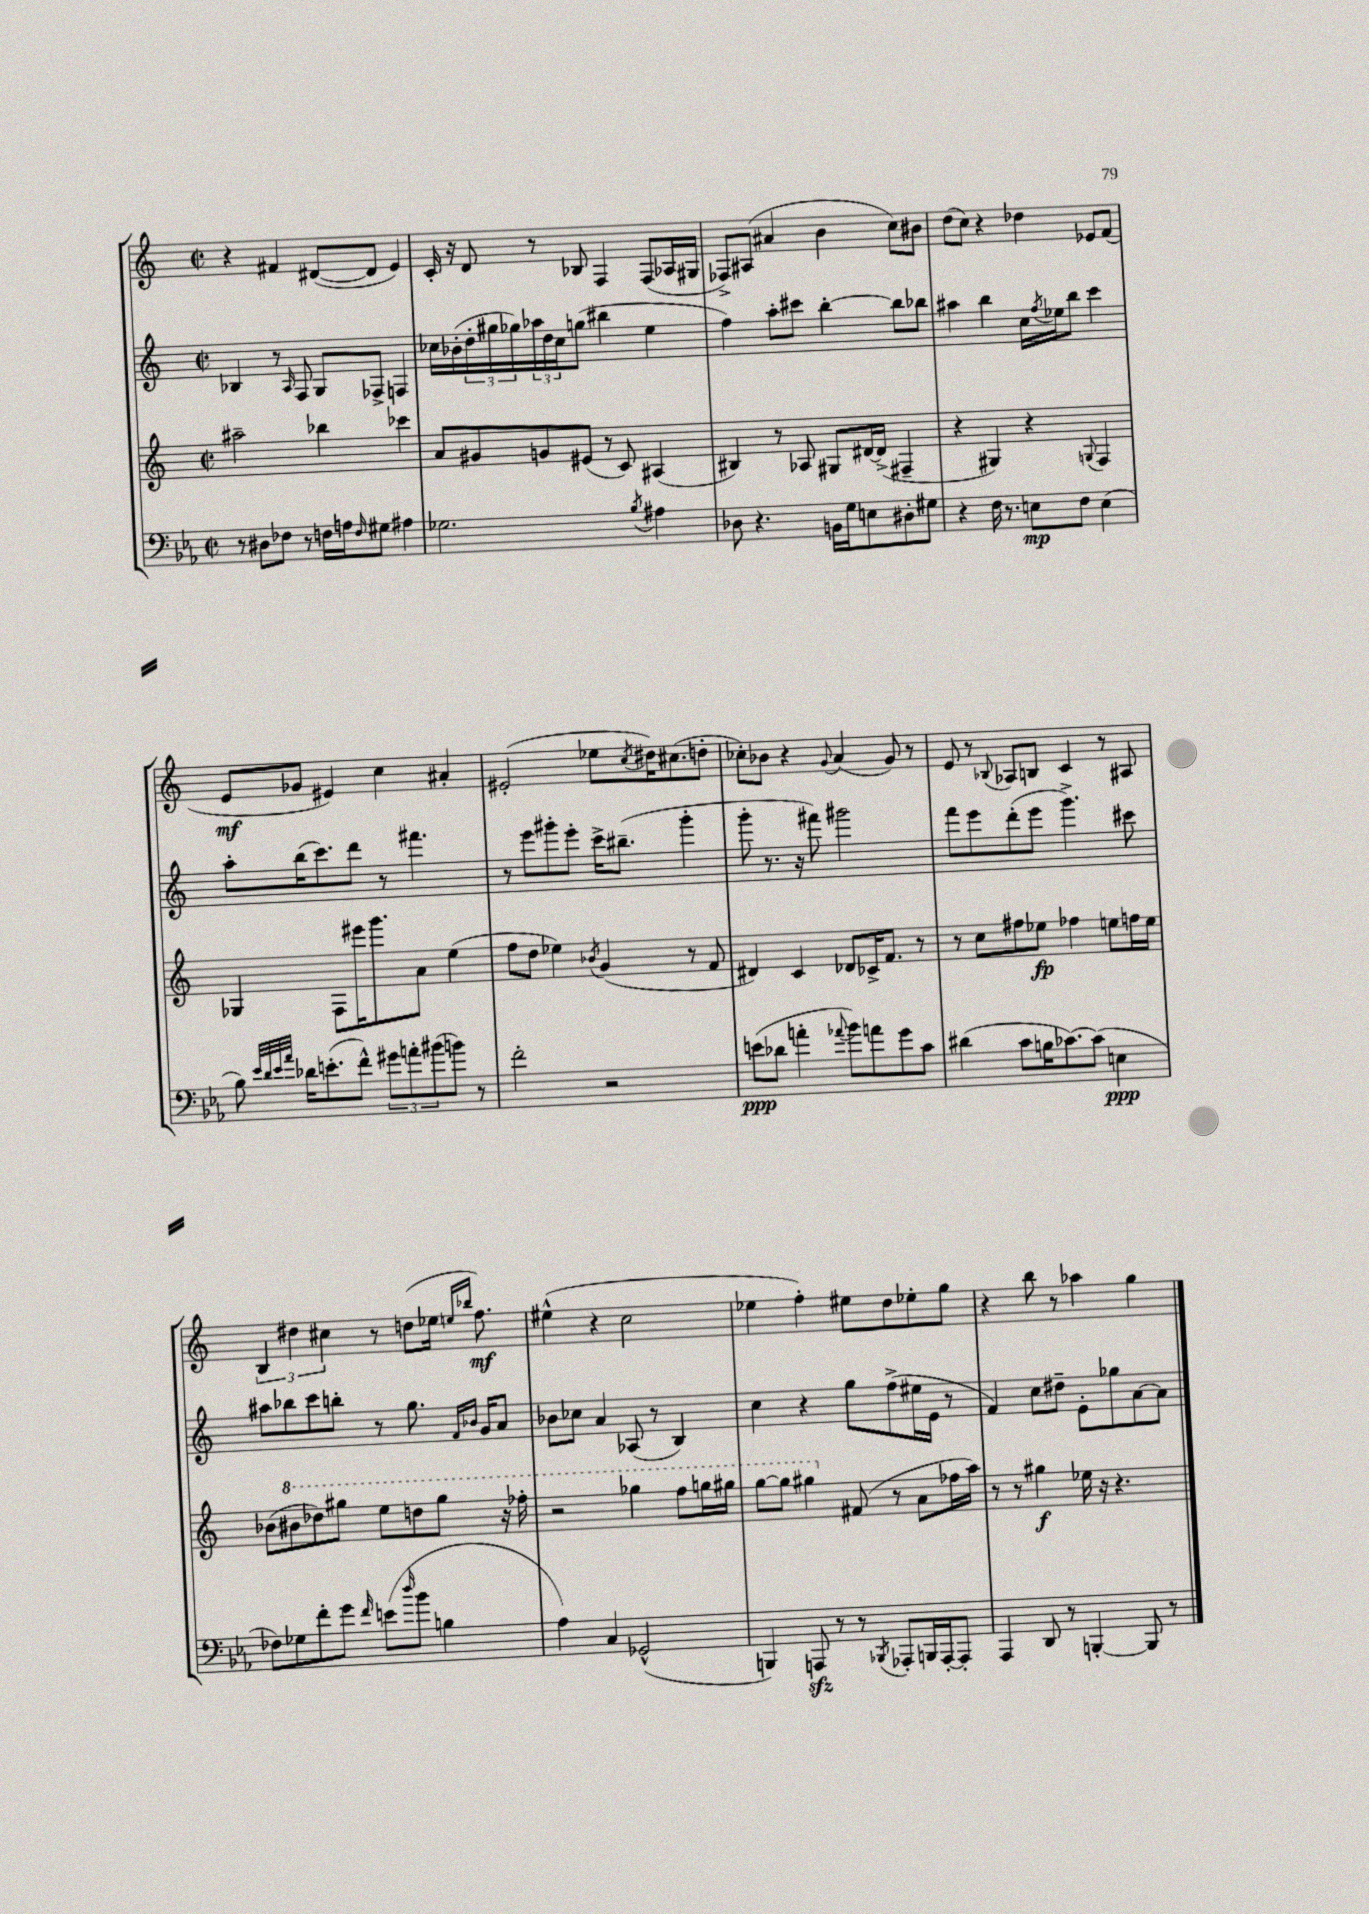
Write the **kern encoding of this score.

**kern	**kern	**kern	**kern
*staff4	*staff3	*staff2	*staff1
*clefF4	*clefG2	*clefG2	*clefG2
*k[b-e-a-]	*k[]	*k[]	*k[]
*M2/2	*M2/2	*M2/2	*M2/2
*met(c|)	*met(c|)	*met(c|)	*met(c|)
8r	2aa#~\	4B-/	4r
8D#\L	.	.	.
8F-\J	.	8r	4f#/
.	.	16qqA/	.
8r	.	8F/	.
16F\LL	4bb-\	8G/L	([8d#/L
16A\J	.	.	.
16qqF/	.	.	.
8G#\J	.	8F-^/J	8d#/]J
4A#\	4ccc-\	4F/	4e/)
=	=	=	=
2.G-\	8a/L	16cc-\LL	16c'/
.	.	(16b-'\	16r
.	8g#/	24dd'\	8d/
.	.	24gg#\	.
.	.	24gg-\)	.
.	8g/	24aa-\	8r
.	.	24dd\	.
.	.	24cc-\J	.
.	(8e#/J	(8gg\J	8B-/
.	8r	4bb#\	4F/
.	8c/)	.	.
8qB-/	.	.	.
4A#\	(4A#/	4ee\	(8F/L
.	.	.	16A-/L
.	.	.	16G#/JJ
=	=	=	=
8D-\	4B#/)	4ff\)	8F-^/L)
4.r	.	.	(8A#/J
.	8r	8aa'\L	4a#/
.	8A-/	8ccc#\J	.
16BB\LL	8G#/L	[4bb'\	4b\
16G\J	.	.	.
8E\	[16d#/L	.	.
.	(16d#^/]JJ	.	.
8D#'\	4F#~/	8bb\]L	8cc\L)
8G#\J	.	8bb-\J	8b#\J
=	=	=	=
4r	4r	4aa#\	(8dd\L
.	.	.	8cc\J)
16F\	4G#/)	4bb\	4r
8.r	.	.	.
8E\L	4r	16cc\LL	4dd-\
.	.	8qff/	.
.	.	16ee-\J	.
8F\J	.	8bb\J	.
.	8qqG/	.	.
(4E\	4F/	4ccc\	8e-/L
.	.	.	(8f/J
=	=	=	=
8B-\)	4G-/	8aa'\L	8e/L
32qqe-/LLL	.	.	.
32qqd/	.	.	.
32qqe-/	.	.	.
32qqa-/JJJ	.	.	.
16d-\LK	.	(16bb\K	8g-/J
(8.e'\	.	8.ccc\)	.
.	8F\L	.	4e#/)
8f^^\J)	16eee#\K	8ddd\J	.
.	8.ggg\	.	.
12g#\L	.	8r	4cc\
12a'\	.	.	.
.	8a\J	4.fff#\	.
(12b#\	.	.	.
8b\J)	(4ee\	.	4a#'/
8r	.	.	.
=	=	=	=
2f'\	8ff\L	8r	(2e#'/
.	8dd\J	8eee\L	.
.	4ee-\)	8ggg#'\	.
.	.	8eee'\J	.
.	8qb-/	.	.
2r	(4g/	16ccc^\LK	8ee-\L
.	.	(8.bb#~\J	.
.	.	.	8qcc/
.	.	.	16dd#\K)
.	.	.	(8.cc#\
.	8r	4ggg#'\	.
.	8f/	.	8dd'\J
=	=	=	=
(8e\L	4d#/)	8ggg'\	8cc-'\L)
8d-\J	.	8.r	8b-\J
4a'\	4c/	.	4r
.	.	16r	.
.	.	8fff#\)	.
8qqa-/	.	.	8qqg/
8b-\L)	8d-/L	2ggg#\	(4a/
8a\	16c-^/K	.	.
.	8.f/J	.	.
8g\	.	.	8g/)
8c\J	8r	.	8r
=	=	=	=
(4d#\	8r	8fff\L	8e/
.	8cc\L	8eee\	8r
.	.	.	8qqB-/
8c\L	8ff#\	(8ddd'\	8A-/L
16B\K	8ee-\J	8eee\J	8B/J
[8.c-\)	.	.	.
.	4ff-\	4.ggg^\)	4c/
(8c-\]J	.	.	.
4E\	8ee\L	.	8r
.	16ff\L	8ccc#\	8A#/
.	16ee\JJ	.	.
=	=	=	=
8F-\L)	(8b-\L	8aa#\L	6B/
8G-\	8bb#\	8bb-\	.
.	.	.	6dd#\
8f'\	8ddd-\)	8ccc\	.
.	.	.	6cc#\
8g\J	8ggg#\J	8bb'\J	.
16qqf/	.	.	.
(8e\L	8eee\L	8r	8r
16qqdd/	.	.	.
8b-\J	8ddd\	8.gg\	(8dd\L
4B\	8ggg#\J	.	16ee-\Jk
.	.	16qqf/LL	16qqee/LL
.	.	16qqb-/JJ	16qqbb-/JJ
.	.	16g/LK	8.ff\)
.	16r	8a/J	.
.	16fff-'\	.	.
=	=	=	=
4A-\)	2r	8b-\L	(4ee#^^\
.	.	8cc-\J	.
4C/	.	4a/	4r
(2GG-^^/	4ggg-\	(8A-/	2cc\
.	.	8r	.
.	8fff\L	4B/)	.
.	16ggg\L	.	.
.	16ggg#\JJ	.	.
=	=	=	=
4BBB/)	[8ggg\L	4cc\	4ee-\
.	8ggg\]J	.	.
8AAA/	4ggg#\	4r	4ff'\)
8r	.	.	.
8r	(8f#/	8gg\L	8ee#\L
8qBBB-/	.	.	.
8AAA-'/L	8r	(8ff^\	8dd\
16BBB/L	8a\L	16ee#\L	8ee-'\
[16AAA-'/J	.	16e\JJ	.
8AAA-'/]J	16ff-\L	8r	8gg\J
.	16aa\JJ)	.	.
=	=	=	=
4AAA-/	8r	4f/)	4r
.	8r	.	.
8DD/	4gg#\	8cc\L	8bb\
8r	.	8dd#~\J	8r
[4BBB'/	16ee-\	8e'\L	4aa-\
.	16r	.	.
.	4.r	8gg-\	.
8BBB/]	.	[8a\	4gg\
8r	.	8a\]J	.
==	==	==	==
*-	*-	*-	*-
